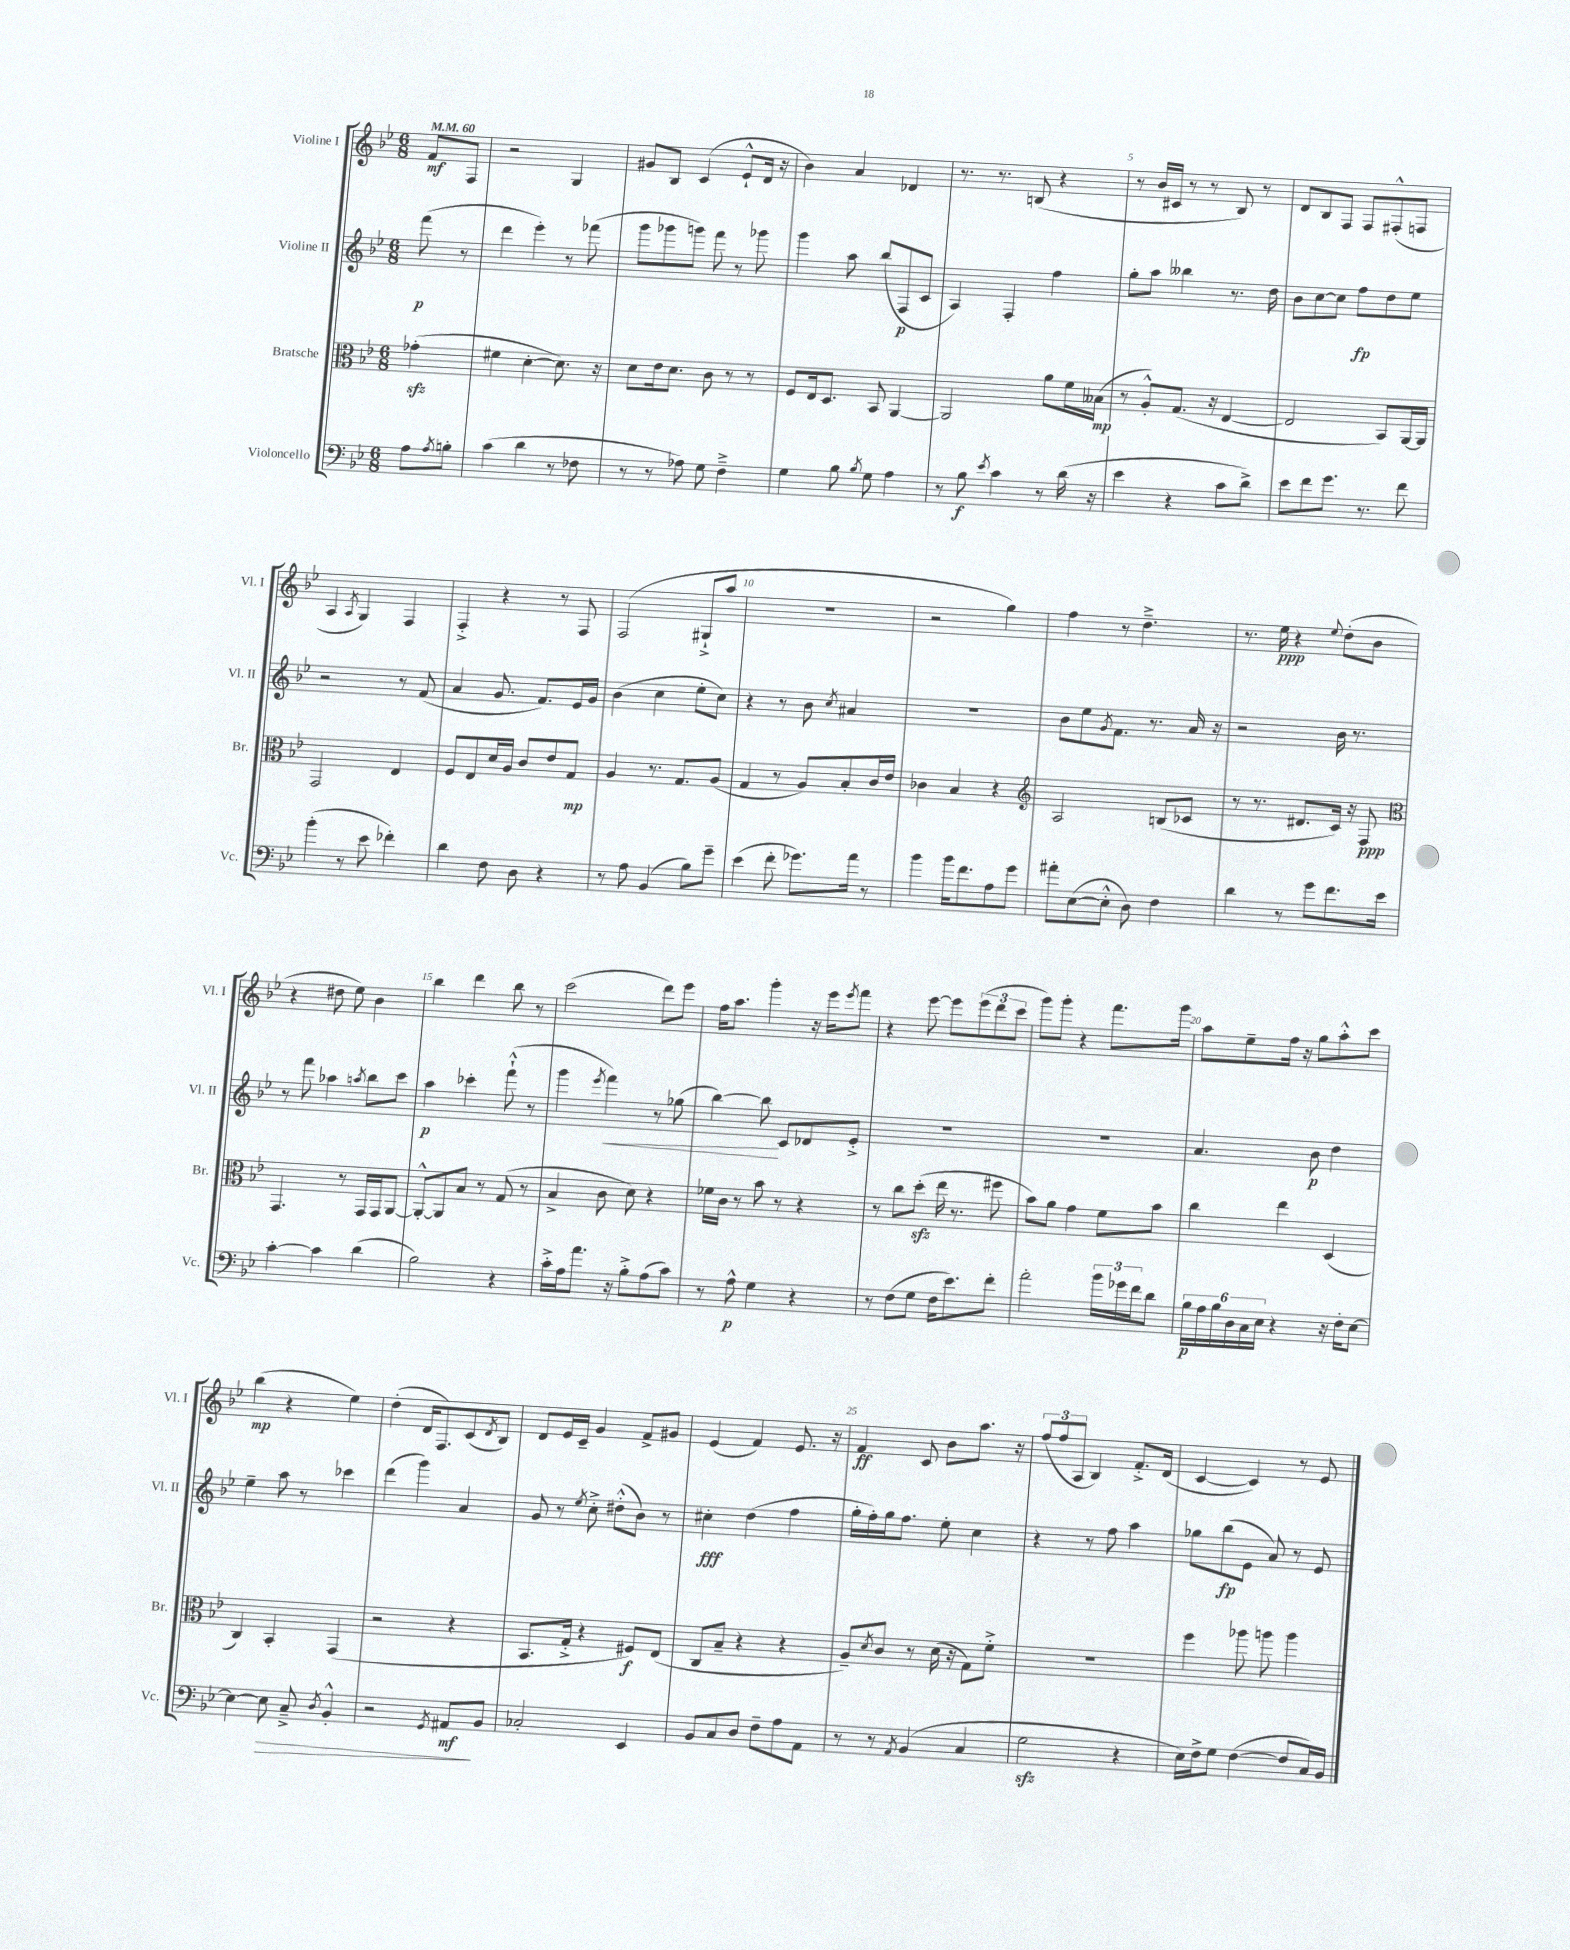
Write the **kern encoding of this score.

**kern	**dynam	**kern	**dynam	**kern	**dynam	**kern	**dynam
*part4	*part4	*part3	*part3	*part2	*part2	*part1	*part1
*staff4	*staff4	*staff3	*staff3	*staff2	*staff2	*staff1	*staff1
*I"Violoncello	*	*I"Bratsche	*	*I"Violine II	*	*I"Violine I	*
*I'Vc.	*	*I'Br.	*	*I'Vl. II	*	*I'Vl. I	*
*clefF4	*	*clefC3	*	*clefG2	*	*clefG2	*
*k[b-e-]	*	*k[b-e-]	*	*k[b-e-]	*	*k[b-e-]	*
*M6/8	*	*M6/8	*	*M6/8	*	*M6/8	*
*MM60	*	*MM60	*	*MM60	*	*MM60	*
=	=	=	=	=	=	=	=
8A\L	.	(4g-Xzz'\	.	(8fff\	p	8f/L	mf
8qA/	.	.	.	.	.	.	.
8Bn'\J	.	.	.	8r	.	8F/J	.
=1	=1	=1	=1	=1	=1	=1	=1
(4c\	.	4f#X\	.	4ddd\	.	2r	.
4d\	.	[4d'\	.	4eee-'\)	.	.	.
8r	.	8.d\])	.	8r	.	4G/	.
8F-X\	.	.	.	(8fff-X\	.	.	.
.	.	16r	.	.	.	.	.
=2	=2	=2	=2	=2	=2	=2	=2
8r	.	8d\L	.	8ggg\L	.	8g#X/L	.
8r	.	16e-\k	.	8ggg-X\	.	8B-/J	.
.	.	8.d\J	.	.	.	.	.
8A-X\)	.	.	.	8gggn\J)	.	(4c/	.
8G\	.	8c\	.	8fff\	.	.	.
4F~^\	.	8r	.	8r	.	8e-`^^/L	.
.	.	8r	.	8ggg-X\	.	16d/Jk	.
.	.	.	.	.	.	16r	.
=3	=3	=3	=3	=3	=3	=3	=3
4G\	.	8F/L	.	4ggg\	.	4b-\)	.
.	.	16E-/k	.	.	.	.	.
.	.	8.D/J	.	.	.	.	.
8B-\	.	.	.	8aa\	.	4a/	.
8qB-/	.	.	.	.	.	.	.
8G\	.	8BB-/	.	(8bb-/L	.	.	.
4A\	.	[4AA/	.	8F/	p	4d-X/	.
.	.	.	.	8c/J	.	.	.
=4	=4	=4	=4	=4	=4	=4	=4
8r	.	2AA/]	.	4A/)	.	8.r	.
8B-\	f	.	.	.	.	.	.
.	.	.	.	.	.	8.r	.
8qe-/	.	.	.	.	.	.	.
4c\	.	.	.	4F'/	.	.	.
.	.	.	.	.	.	(8Bn/	.
8r	.	8a\L	.	4ff\	.	4r	.
(16d\	.	16f\L	.	.	.	.	.
16r	.	(16B--X\JJ	mp	.	.	.	.
=5	=5	=5	=5	=5	=5	=5	=5
4e-\	.	8r	.	8gg'\L	.	8r	.
.	.	8A'^^/L)	.	8aa\J	.	16b-/LL	.
.	.	.	.	.	.	16c#X/JJ	.
4r	.	(8.G/J	.	4bb--X\	.	8r	.
.	.	.	.	.	.	8r	.
.	.	16r	.	.	.	.	.
8c\L	.	[4E-/	.	8.r	.	8B-/)	.
8d^\J)	.	.	.	.	.	8r	.
.	.	.	.	16dd\	.	.	.
=6	=6	=6	=6	=6	=6	=6	=6
8e-\L	.	2E-/]	.	8b-\L	.	8d/L	.
8f\	.	.	.	[8cc\	.	8B-/	.
8.g\J	.	.	.	8cc\J]	.	8F/J	.
.	.	.	.	8ff\L	fp	8F/L	.
8.r	.	.	.	.	.	.	.
.	.	8BB-/L)	.	8dd\	.	(8F#X'^^/	.
8f\	.	[16AA/L	.	8ee-\J	.	8Fn/J	.
.	.	16AA/JJ]	.	.	.	.	.
!!LO:LB:g=z
=7	=7	=7	=7	=7	=7	=7	=7
(4b-'\	.	2GG/	.	2r	.	4A/	.
.	.	.	.	.	.	8qA/	.
8r	.	.	.	.	.	4G/)	.
8e-\	.	.	.	.	.	.	.
4f-X'\)	.	4E-/	.	8r	.	4F/	.
.	.	.	.	(8f/	.	.	.
=8	=8	=8	=8	=8	=8	=8	=8
4d\	.	8F/L	.	4a/	.	4F'^/	.
.	.	8E-/	.	.	.	.	.
8F\	.	16d/L	.	8.g/	.	4r	.
.	.	16A/JJ	.	.	.	.	.
8D\	.	8c/L	.	.	.	.	.
.	.	.	.	8.f/L)	.	.	.
4r	.	8e-/	.	.	.	8r	.
.	.	8G/J	mp	16e-/L	.	8F/	.
.	.	.	.	16g/JJ	.	.	.
=9	=9	=9	=9	=9	=9	=9	=9
8r	.	4A/	.	(4b-\	.	(2F/	.
8A\	.	.	.	.	.	.	.
(4BB-/	.	8.r	.	4cc\	.	.	.
.	.	8.G/L	.	.	.	.	.
8B-\L)	.	.	.	8ee-'\L	.	8G#X`^/L	.
8g~\J	.	(8A/J	.	8cc\J)	.	8aa/J	.
=10	=10	=10	=10	=10	=10	=10	=10
(4e-\	.	4G/	.	4r	.	2.r	.
8f'\	.	8r	.	8r	.	.	.
8.g-X\L)	.	8A/L)	.	8b-\	.	.	.
.	.	.	.	8qcc/	.	.	.
.	.	8B-'/	.	4a#X/	.	.	.
16a\Jk	.	.	.	.	.	.	.
8r	.	16c/L	.	.	.	.	.
.	.	16e-/JJ	.	.	.	.	.
=11	=11	=11	=11	=11	=11	=11	=11
4b-\	.	4c-X\	.	2.r	.	2r	.
16b-\KL	.	4B-/	.	.	.	.	.
8.f\	.	.	.	.	.	.	.
8A\	.	4r	.	.	.	4gg\)	.
8g\J	.	.	.	.	.	.	.
=12	=12	=12	=12	=12	=12	=12	=12
*	*	*clefG2	*	*	*	*	*
8a#X'\L	.	2A/	.	8b-\L	.	4ff\	.
([8E-\	.	.	.	8ee-\	.	.	.
.	.	.	.	8qg/	.	.	.
8E-'^^\J]	.	.	.	8.f\J	.	8r	.
8D\)	.	.	.	.	.	4.dd~^\	.
.	.	.	.	8.r	.	.	.
4F\	.	(8Bn/L	.	.	.	.	.
.	.	8c-X/J	.	16a/	.	.	.
.	.	.	.	16r	.	.	.
=13	=13	=13	=13	=13	=13	=13	=13
4d\	.	8r	.	2r	.	8.r	.
.	.	8.r	.	.	.	.	.
.	.	.	.	.	.	16ee-\	ppp
8r	.	.	.	.	.	4r	.
.	.	8.d#X/L	.	.	.	.	.
8g\L	.	.	.	.	.	.	.
.	.	.	.	.	.	8qqee-/	.
8.f\	.	16c/Jk)	.	16b-\	.	(8dd'\L	.
.	.	16r	.	8.r	.	.	.
.	.	8F/	ppp	.	.	8b-\J	.
16e-\Jk	.	.	.	.	.	.	.
!!LO:LB:g=z
=14	=14	=14	=14	=14	=14	=14	=14
*	*	*clefC3	*	*	*	*	*
[4c'\	.	4.GG/	.	8r	.	4r	.
.	.	.	.	8fff\	.	.	.
4c\]	.	.	.	4aa-X\	.	8dd#X\	.
.	.	8r	.	.	.	8ee-\)	.
.	.	.	.	8qaan/	.	.	.
(4d\	.	16GG/LL	.	8bb-\L	.	4b-\	.
.	.	16GG/J	.	.	.	.	.
.	.	[8AA/J	.	8ccc\J	.	.	.
=15	=15	=15	=15	=15	=15	=15	=15
2B-\)	.	8AA'^^/L_	.	4aa\	p	4bb-\	.
.	.	8AA/]	.	.	.	.	.
.	.	8B-/J	.	4ccc-X'\	.	4ddd\	.
.	.	8r	.	.	.	.	.
4r	.	(8G/	.	(8fff`^^\	.	8bb-\	.
.	.	8r	.	8r	.	8r	.
=16	=16	=16	=16	=16	=16	=16	=16
16c'^\LL	.	4B-^/	.	4ggg\	.	(2ccc\	.
16A\J	.	.	.	.	.	.	.
8.a\J	.	.	.	.	.	.	.
.	.	.	.	8qeee-/	.	.	.
!	!	!	!	!	!LO:HP:b	!	!
.	.	8c\	.	4fff\)	<	.	.
16r	.	.	.	.	.	.	.
8B-'^\L	.	8d\)	.	.	.	.	.
(8A\	.	4r	.	8r	.	8ddd\L)	.
8c\J)	.	.	.	(8gg-X\	.	8eee-\J	.
=17	=17	=17	=17	=17	=17	=17	=17
8r	.	16f-X\LL	.	[4bb-\)	.	16ff\KL	.
.	.	16c\JJ	.	.	.	8.aa\J	.
8A^^\	p	8r	.	.	.	.	.
4G\	.	8b-\	.	8bb-\]	.	4ggg'\	.
.	.	8r	.	8c/L	[	.	.
4r	.	4r	.	8d-X/	.	16r	.
.	.	.	.	.	.	16eee-\KL	.
.	.	.	.	.	.	8qeee-/	.
.	.	.	.	8e-'^/J	.	8fff\J	.
=18	=18	=18	=18	=18	=18	=18	=18
8r	.	8r	.	2.r	.	4r	.
(8F\L	.	8cc\L	.	.	.	.	.
8G\J	.	(8ddzz'\J	.	.	.	[8eee-\	.
16F\KL	.	16ee-\	.	.	.	8eee-\L]	.
8.e-\)	.	8.r	.	.	.	.	.
.	.	.	.	.	.	(12eee-\	.
.	.	.	.	.	.	12ddd\	.
8f'\J	.	8ff#X\	.	.	.	.	.
.	.	.	.	.	.	12ccc\J	.
=19	=19	=19	=19	=19	=19	=19	=19
2a'\	.	8b-\L)	.	2.r	.	8ggg\L)	.
.	.	8a\J	.	.	.	8ggg'\J	.
.	.	4g\	.	.	.	4r	.
24b-\LL	.	8f\L	.	.	.	8.fff\L	.
24g-X\	.	.	.	.	.	.	.
24f\J	.	.	.	.	.	.	.
8d\J	.	8b-\J	.	.	.	.	.
.	.	.	.	.	.	16ggg\Jk	.
=20	=20	=20	=20	=20	=20	=20	=20
24B-\LL	p	4cc\	.	4.a/	.	8aa\L	.
24A\	.	.	.	.	.	.	.
24B-\	.	.	.	.	.	.	.
24D\	.	.	.	.	.	8ee-~\	.
24C\	.	.	.	.	.	.	.
24E-\JJ	.	.	.	.	.	.	.
4r	.	4ee-\	.	.	.	16ff\Jk	.
.	.	.	.	.	.	16r	.
.	.	.	.	8b-\	p	8gg\L	.
16r	.	(4D/	.	4dd\	.	8aa'^^\	.
16F'\KL	.	.	.	.	.	.	.
[8E-\J	.	.	.	.	.	8ccc\J	.
!!LO:LB:g=z
=21	=21	=21	=21	=21	=21	=21	=21
4E-\_	.	4C/)	.	4ee-~\	.	(4bb-\	mp
!	!LO:HP:b	!	!	!	!	!	!
8E-\]	>	4BB-'/	.	8aa\	.	4r	.
8C~^/	.	.	.	8r	.	.	.
8qD/	.	.	.	.	.	.	.
4BB-'^^/	.	(4GG/	.	4ccc-X\	.	4ee-\)	.
=22	=22	=22	=22	=22	=22	=22	=22
2r	.	2r	.	(4ddd\	.	(4dd'\	.
.	.	.	.	4ggg\)	.	16d/KL	.
.	.	.	.	.	.	8.F/)	.
8qGG/	.	.	.	.	.	.	.
8AA#X/L	mf	4r	.	4a/	.	(8c/	.
.	.	.	.	.	.	8qd/	.
8BB-/J	]	.	.	.	.	8B-/J)	.
=23	=23	=23	=23	=23	=23	=23	=23
2C-X'/	.	8.BB-/L	.	8g/	.	8d/L	.
.	.	.	.	8r	.	16e-/L	.
.	.	16G'^/Jk	.	.	.	16c~/JJ	.
.	.	.	.	8qee-/	.	.	.
.	.	4r	.	8cc'^\	.	4g/	.
.	.	.	.	(8dd#X'^^\L	.	.	.
4EE-/	.	8F#X/L)	f	8b-\J)	.	8f^/L	.
.	.	(8E-/J	.	8r	.	8g#X/J	.
=24	=24	=24	=24	=24	=24	=24	=24
8BB-/L	.	8C/L	.	4cc#X'\	fff	(4e-/	.
8C/	.	8B-~/J	.	.	.	.	.
8D/J	.	4r	.	(4dd\	.	4f/)	.
8F~\L	.	.	.	.	.	.	.
8A\	.	4r	.	4ff\	.	8.e-/	.
8AA\J	.	.	.	.	.	.	.
.	.	.	.	.	.	16r	.
=25	=25	=25	=25	=25	=25	=25	=25
8r	.	8A~/L)	.	16gg'\LL	.	4f/	ff
.	.	.	.	16ff'\)	.	.	.
.	.	8qd/	.	.	.	.	.
8r	.	8c/J	.	16gg\J	.	.	.
.	.	.	.	8.ff\J	.	.	.
8qAA/	.	.	.	.	.	.	.
(4BB-/	.	8r	.	.	.	8c/	.
.	.	(16d\	.	8ee-'\	.	8b-\L	.
.	.	16r	.	.	.	.	.
4C/	.	8G\L)	.	4cc\	.	8.aa\J	.
.	.	8f'^\J	.	.	.	.	.
.	.	.	.	.	.	16r	.
=26	=26	=26	=26	=26	=26	=26	=26
2Gzz\	.	2.r	.	4r	.	(12ff/L	.
.	.	.	.	.	.	12ff/	.
.	.	.	.	.	.	12A/J	.
.	.	.	.	8r	.	4B-/)	.
.	.	.	.	8ff\	.	.	.
4r	.	.	.	4aa\	.	8.f'^/L	.
.	.	.	.	.	.	(16d/Jk	.
=27	=27	=27	=27	=27	=27	=27	=27
16E-\LL)	.	4ff\	.	8gg-X\L	.	[4c/	.
16F^\J	.	.	.	.	.	.	.
8G\J	.	.	.	(8bb-\	fp	.	.
([4F\	.	8aa-X\	.	8e-\J	.	4c/])	.
.	.	8aan\	.	8a/)	.	.	.
8F/L]	.	4aa\	.	8r	.	8r	.
16C/L)	.	.	.	8e-/	.	8e-/	.
16BB-/JJ	.	.	.	.	.	.	.
==	==	==	==	==	==	==	==
*-	*-	*-	*-	*-	*-	*-	*-
